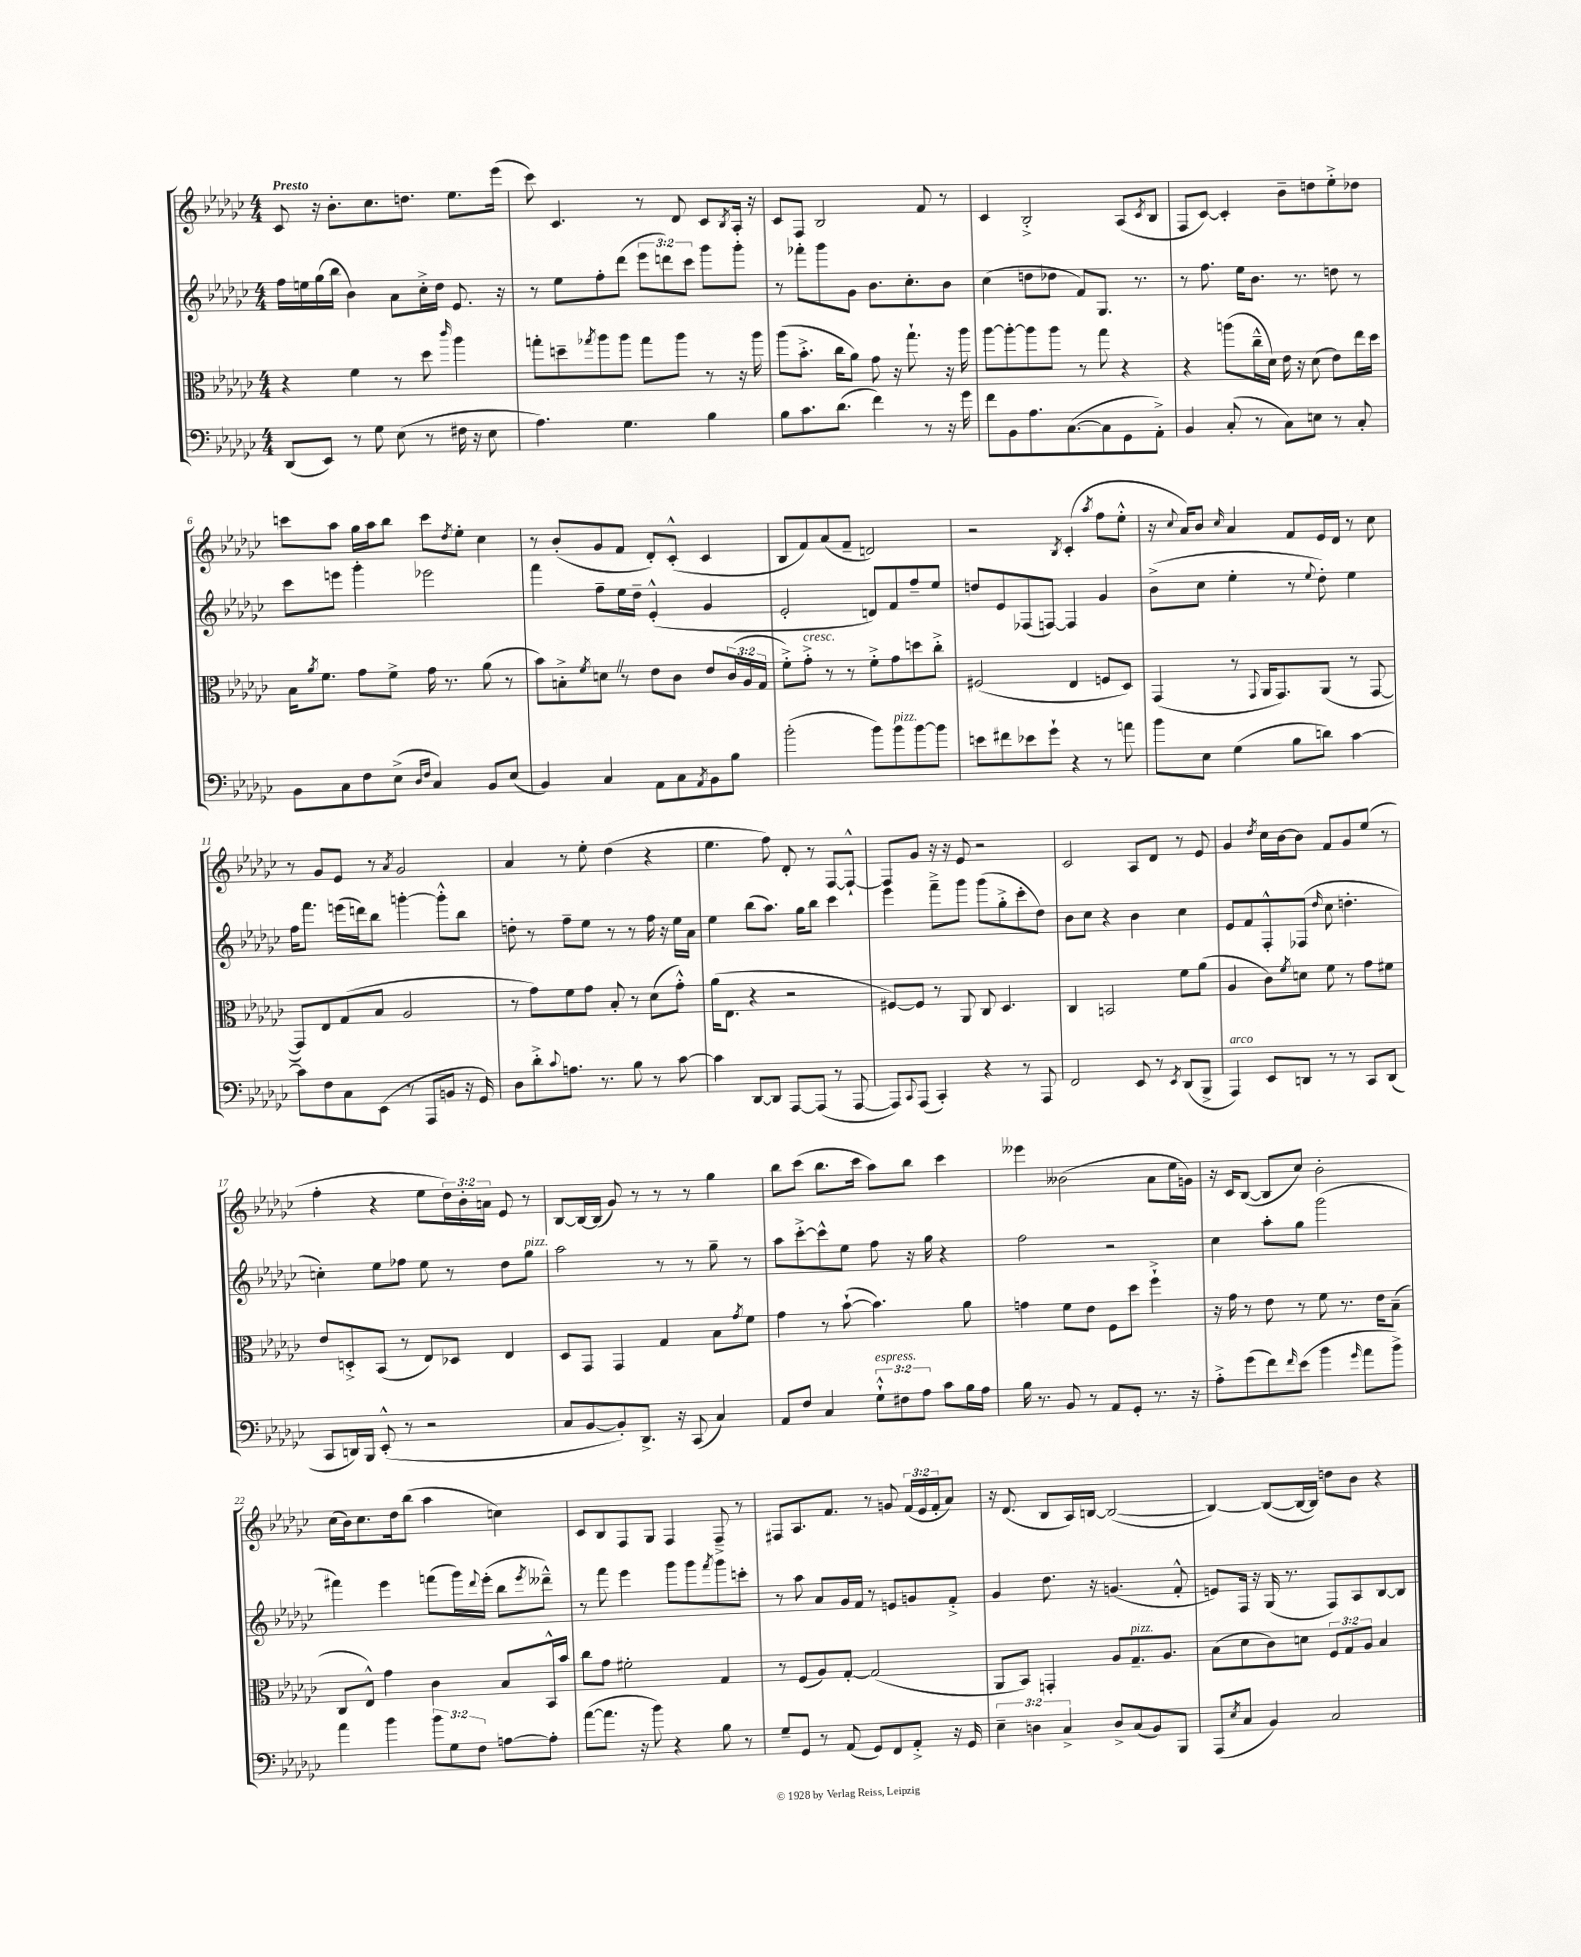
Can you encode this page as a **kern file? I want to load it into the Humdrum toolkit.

**kern	**kern	**kern	**kern
*staff4	*staff3	*staff2	*staff1
*clefF4	*clefC3	*clefG2	*clefG2
*k[b-e-a-d-g-c-]	*k[b-e-a-d-g-c-]	*k[b-e-a-d-g-c-]	*k[b-e-a-d-g-c-]
*M4/4	*M4/4	*M4/4	*M4/4
(8DD-	4r	16ff	8c-
.	.	16ee	.
8EE-)	.	(16gg-	16r
.	.	16bb-	8.b-'
8r	4f	4b-)	.
8G-	.	.	8.cc-
(8E-	8r	8a-	.
.	.	.	8.dd
8r	8dd-	16cc-'^	.
.	.	16dd-	.
.	16qqccc-	.	.
16F#	4aa-	8.e-	8.ee-
16r	.	.	.
8E-	.	.	.
.	.	16r	(16eee-
=	=	=	=
4.A-)	8gg'	8r	8ccc-)
.	8dd~	8ee-	4.c-
.	8qgg-	.	.
.	8aa-	8ff'	.
4.G-	8aa-	(8ddd-	.
.	8gg-	12eee-	8r
.	.	12ddd)	.
.	8aa-	.	8d-
.	.	12ccc-	.
4B-	8r	8ggg-	8c-
.	.	.	8qB-
.	16r	8ggg-'	16A-'
.	16aa-	.	16r
=	=	=	=
8B-	(8aa-	8r	8c-
8.c-	8.b-'^	8fff-'	8F
.	.	8ggg-	2B-
(8.d-	16cc-	.	.
.	8a-)	8g-	.
4f)	8g-	8.b-	.
.	16r	.	.
.	8.gg-`	8.cc-'	.
8r	.	.	8f
16r	16r	8b-	8r
16g-	16aa-	.	.
=	=	=	=
8f	[8aa-	(4cc-	4c-
8BB-	8aa-'_	.	.
8.A-	8aa-]	8dd	2B-'^
.	8aa-	8dd-	.
([8.C-	.	.	.
.	8r	8f)	.
8C-]	8gg-	8.G-	.
8GG-	4r	.	(8A-
.	.	8.r	.
.	.	.	8qc-
8AA-'^)	.	.	8B-
=	=	=	=
4BB-	4r	8r	8F
.	.	8.ff	[8c-)
(8C-'	(8aa	.	4c-']
.	.	16ee-	.
8r	16cc-~^^	8.b-	.
.	16d-)	.	.
8C-)	16e-	.	8b-~
.	16r	8.r	.
8E	(8d-	.	8dd
8r	8e-)	8dd	8ee-'^
8C-'	16ee-	8r	8dd-
.	16dd-	.	.
=	=	=	=
8BB-	16B-	8ccc-	8ccc
.	8qa-	.	.
.	8.f	.	.
8C-	.	8eee	8aa-
8F	8g-	4ggg-'	16gg-
.	.	.	16aa-
(8E-^	8f^	.	8bb-
16qqD-	.	.	.
16qqF	.	.	.
4C-)	16g-	2eee-	8ccc
.	8.r	.	.
.	.	.	8qdd-
.	.	.	8ee-'
8BB-	(8a-	.	4cc-
(8E-	8r	.	.
=	=	=	=
4BB-)	8b-)	4fff	8r
.	8B'^	.	(8b-'
.	8qf	.	.
4C-	8d	8ff~	8g-
.	8r	16ee-	8f
.	.	16dd-~	.
8AA-	8e-	(4e-'^^	8d-')
8C-	8c-	.	(8c-'^^
8qAA-	.	.	.
8BB-	8e-	4g-	4c-
8B-	(24c-	.	.
.	24A-	.	.
.	24G-	.	.
=	=	=	=
(2b-'	8f'^)	2e-'	8B-
.	8g-'^	.	8f)
.	8r	.	(8a-
.	8r	.	8f~
8b-)	8f'^	8d)	2d)
8b-	8g-	8f	.
[8b-	8dd	8ff~	.
8b-]	8cc-'^	8ee-	.
=	=	=	=
8e	(2F#	8dd	2r
8f#	.	8e-	.
8e-	.	(8F-	.
8g-`	.	[8F)	.
.	.	.	8qB-
4r	4E-	4F]	(4c-'
.	.	.	8qaa-
8r	8F	4g-	8ff
8a	8D-)	.	8ee-'^^
=	=	=	=
8b-	(4GG-	(8b-^	16r
.	.	.	8qqcc-
.	.	.	16a-)
8E-	.	8cc-	8b-
.	.	.	16qqcc-
(4G-	8r	4ee-'	4a-
.	8qqGG-	.	.
.	16AA-	.	.
.	8.GG-)	.	.
8B-	.	8r	8f
.	.	8qqee-	.
8d)	(8AA-	8dd-')	16e-
.	.	.	16d-
[4c-	8r	4ee-	8r
.	[8GG-	.	8cc-
=	=	=	=
8c-]	8GG-])	16ff	8r
.	.	8.fff	.
8F	8E-	.	8g-
8C-	(8G-	(16eee	8e-
.	.	16ddd)	.
(8EE-	8B-	8bb-	8r
.	.	.	8qa-
8r	2A-	[4ggg'	2g-
8AAA-	.	.	.
8BB	.	8ggg'^^]	.
16r	.	8bb-	.
16GG-)	.	.	.
=	=	=	=
8D-	8r	8dd'	4a-
8d-'^	8g-)	8r	.
8qqc-	.	.	.
8.A	8f	8ff~	8r
.	8g-	8ee-	8ee-'
8.r	.	.	.
.	8B-'	8r	(4dd-
8B-	8r	8r	.
8r	(8d-	16ff	4r
.	.	16r	.
[8c-	8g-'^^)	16ee-	.
.	.	16a-	.
=	=	=	=
4c-]	(16a-	4ee-	4.ee-
.	8.E-	.	.
[8DD-	4r	(8bb-	.
8DD-]	.	8.aa-)	8ff)
[8AAA-	2r	.	8d-'
.	.	16gg-	.
(8AAA-]	.	8bb-	8r
8r	.	4ccc-	[8F
[8AAA-	.	.	8F`^^_
=	=	=	=
8AAA-])	[8F#)	4eee-	8F]
8qqCC-	.	.	.
(8AAA-	8F#]	.	8g-
4CC-')	8r	8fff~^	16r
.	.	.	16r
.	8AA-	8ggg-	8e-
4r	8C-	(8ggg-	2r
.	4.D-	8gg-'^	.
8r	.	8ccc-'	.
8AAA-	.	8dd-)	.
=	=	=	=
2FF	4C-	8b-	2c-
.	.	8cc-	.
.	2BB	4r	.
8EE-	.	4b-	8A-
8r	.	.	8d-
8qEE-	.	.	.
(8DD-	8f	4cc-	8r
8BBB-^	(8a-	.	8e-
=	=	=	=
4AAA-)	4A-	8e-	4g-
.	.	8f	.
.	.	.	8qdd-
8EE-	8c-)	8F'^^	16cc-
.	.	.	[16b-
.	8qf	.	.
8DD	8d	(8F-	8b-]
.	.	16qqdd-	.
8r	8f	8cc-	8f
8r	8r	4.dd'	8g-
8CC-	8g-	.	(8ee-
(8DD	8f#	.	8r
=	=	=	=
8CC-	8e-	4cc')	4ff'
16DD)	8D'^	.	.
16BBB-	.	.	.
(8EE-'^^	(8BB-	8ee-	4r
8r	8r	8ff-	.
2r	8E-)	8ee-	8ee-
.	8D-	8r	24dd-)
.	.	.	24b-'
.	.	.	24a
.	4E-	8dd-	8e-
.	.	8gg-	8r
=	=	=	=
8C-	8D-	2aa-	[8B-
[8BB-	8GG-	.	16B-_
.	.	.	(16B-]
8BB-'])	4GG-	.	8g-)
8.DD-^	.	.	8r
.	4G-	8r	8r
16r	.	.	.
(8CC-	.	8r	8r
4C-)	8B-	8gg-~	4gg-
.	8qg-	.	.
.	8f	8r	.
=	=	=	=
8AA-	4g-	8aa-	8bb-
8F	.	[8ccc-'^	(8ccc-
4C-	8r	8ccc-^^]	8.bb-
.	([8b-`	8ee-	.
.	.	.	16ccc-
12G-`^^	4.b-])	8ff	8aa-)
12F#	.	.	.
.	.	16r	8bb-
12A-	.	.	.
.	.	16gg-	.
8c-	.	4r	4ccc-
16B-	8a-	.	.
16A-	.	.	.
=	=	=	=
16B-	4g	2ff	4eee--
8.r	.	.	.
8BB-	8f	.	(2b--
8r	8e-	.	.
8AA-	8F	2r	.
8GG-'	8dd-	.	.
8.r	4ff`^	.	8a-
.	.	.	16ee-
16r	.	.	16g)
=	=	=	=
8A-'^	16r	4cc-	16r
.	16g-	.	16c-
(8g-	8r	.	([8B-
8f)	8e-	8aa-'	8B-]
16qqf	.	.	.
(8e-	8r	8gg-	8cc-)
4b-	8f	(2ggg-	2b-'
.	8.r	.	.
16qqg-	.	.	.
8a-	.	.	.
.	16e-	.	.
8b-^)	(8B-~	.	.
=	=	=	=
4a-	8C-	4fff#)	(16cc-
.	.	.	16b-)
.	8E-^^)	.	8.cc-
4b-	4g-	4eee-	.
.	.	.	16dd-
.	.	.	(8bb-
12b-	4c-	(8fff	4aa-
12G-	.	.	.
.	.	16ggg-)	.
12F	.	.	.
.	.	8qqddd-	.
.	.	(16eee-'	.
[8A	8B-	8bb-	4cc)
.	.	8qeee-	.
8A']	16BB-^^	8ddd--~^^)	.
.	16b-	.	.
=	=	=	=
([8a-	8cc-	8r	8c-
8.a-]	8g-	8fff	8B-
.	2f#'	4eee-	8F
16r	.	.	.
8b-)	.	.	8G-
4r	.	8ggg-	4F
.	.	8ggg-	.
.	.	8qfff	.
8B-	4G-	8ggg-	8F~^
8r	.	8ccc'	8r
=	=	=	=
8G-~	8r	8r	8F#
8GG-	(8F	8aa-	8.A-
8r	8A-)	8a-	.
.	.	.	8.f
(8AA-	[8G-'	16g-	.
.	.	16f	.
8GG-)	(2G-]	8r	8r
8FF	.	8e	8g
8AA-'^	.	8g	(24f
.	.	.	24e-
.	.	.	24f'
16r	.	8f'^	8a-)
16GG-	.	.	.
=	=	=	=
6E-~	8AA-	4g-	16r
.	.	.	(8.d-
.	8BB-)	.	.
6D	.	.	.
.	4GG'	8.dd-	8B-
6C-^	.	.	.
.	.	.	16A-)
.	.	16r	[16B
8D^	8A-	(4.g	(2B_
(8C-	8.G-~	.	.
8BB-)	.	.	.
.	8.A-	.	.
8BBB-	.	8f'^^	.
=	=	=	=
(8AAA-	(8B-	8e)	4B_)
8qE-	.	.	.
8C-	8d-	16F	.
.	.	16r	.
4BB-)	8c-)	(16G-	(8B_
.	.	8.r	.
.	8d	.	16B_
.	.	.	16B])
2C-	12F	8F)	8dd
.	12G-	.	.
.	.	8A-	8b-
.	12A-	.	.
.	4B-	[8B-	4r
.	.	8B-]	.
==	==	==	==
*-	*-	*-	*-
